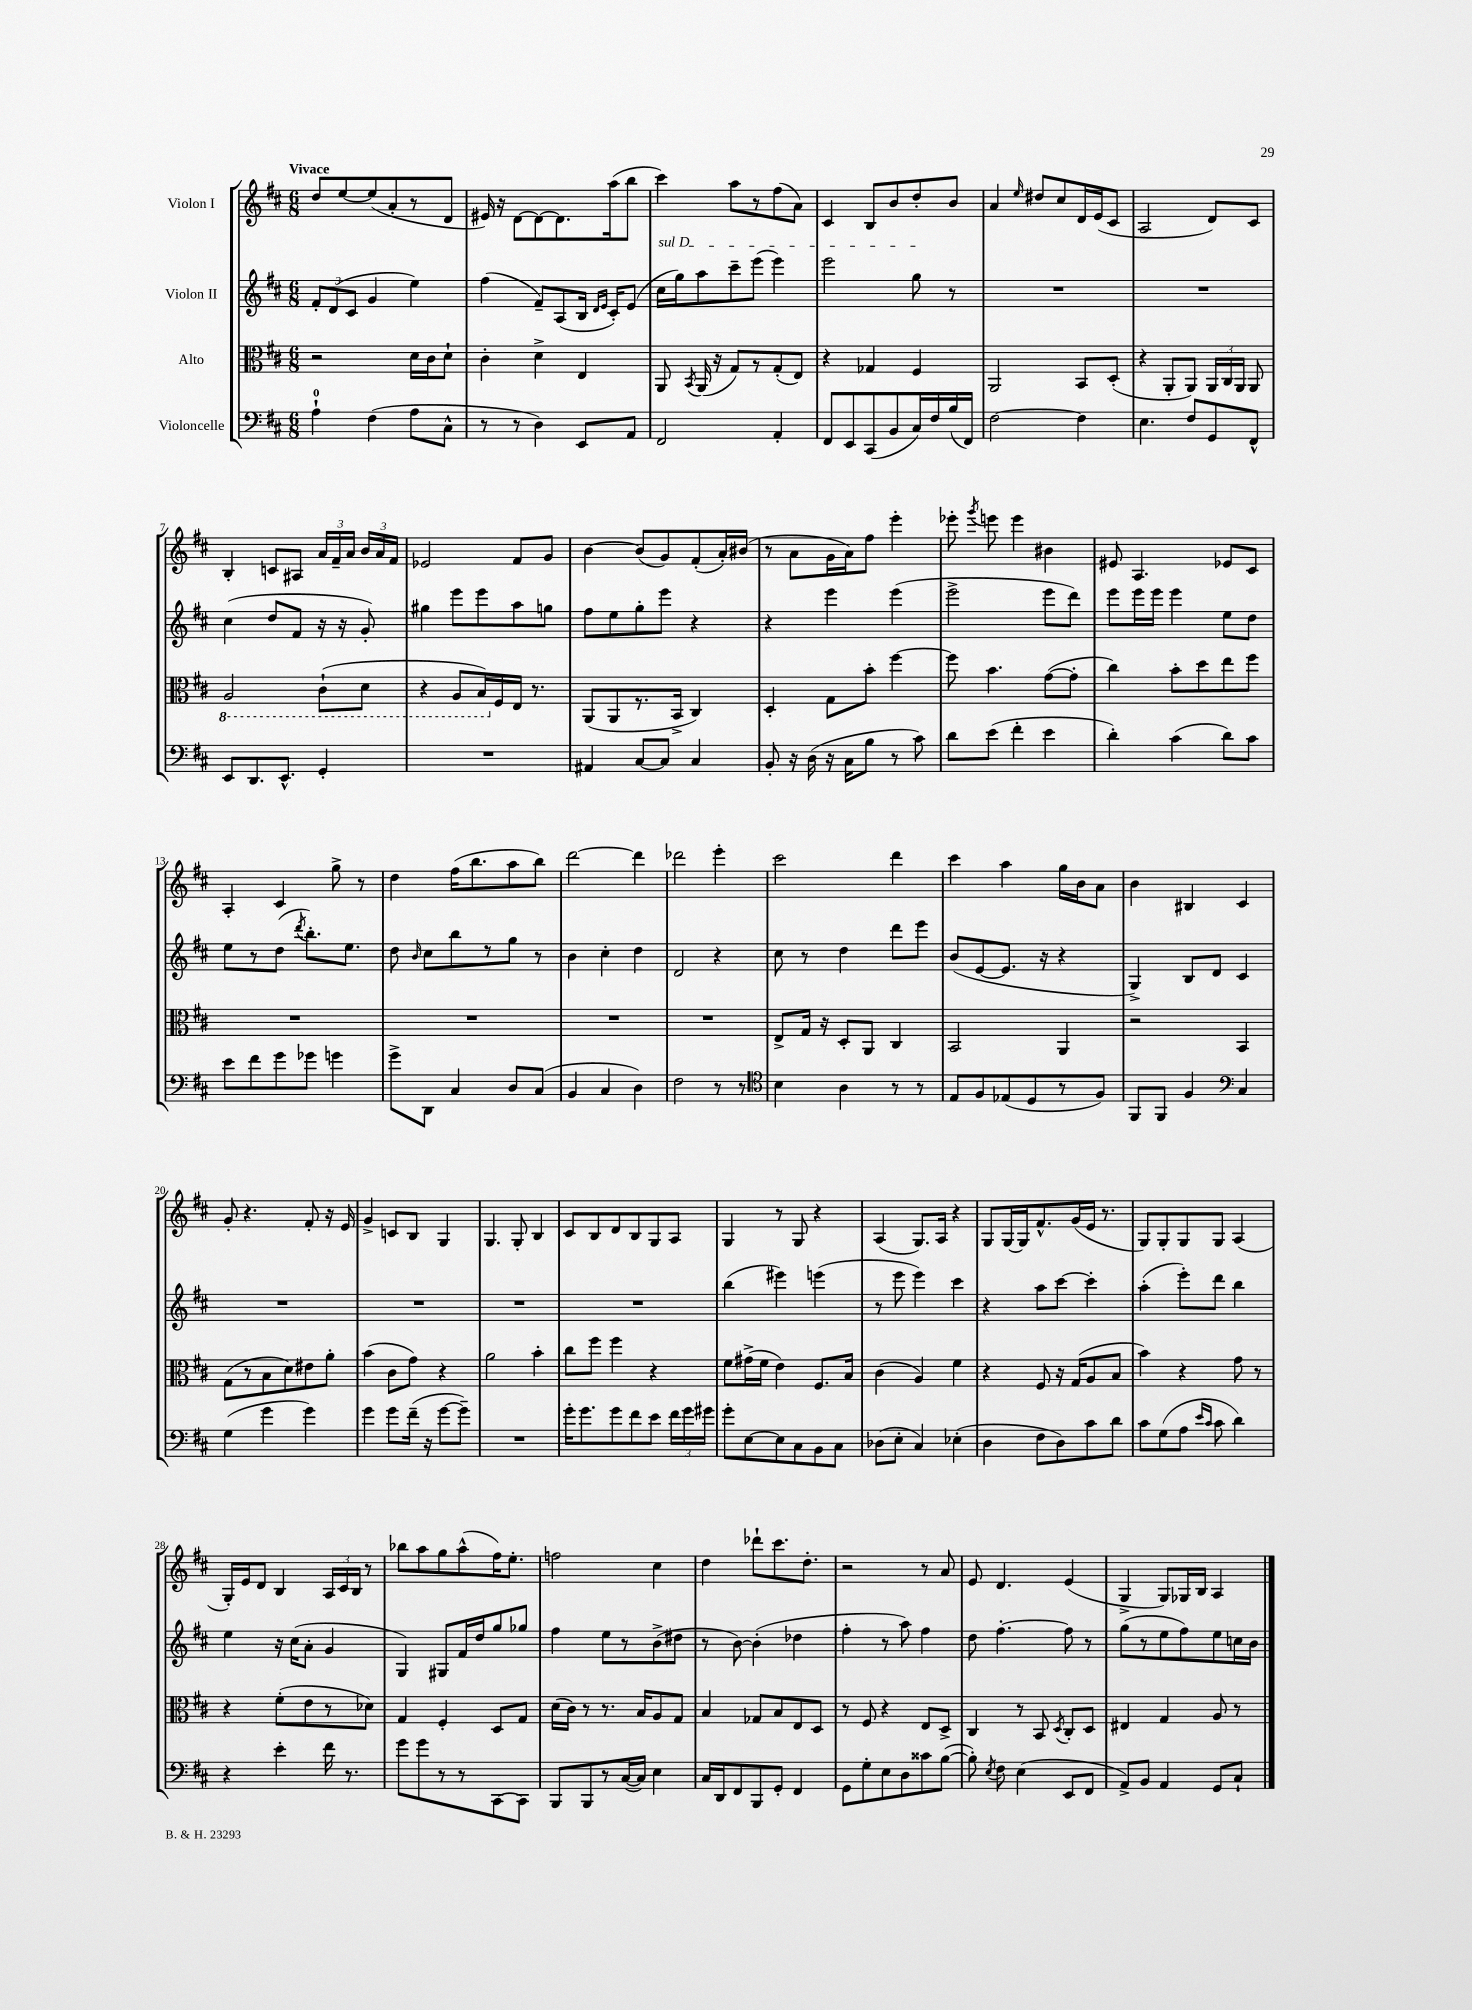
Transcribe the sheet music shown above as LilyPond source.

<<
\new StaffGroup <<
\new Staff = "s0" \with { instrumentName = "Violon I" } {
    \clef treble \key d \major \numericTimeSignature \time 6/8 \tempo "Vivace"
    \autoBeamOff d''8[ e''8~ e''8( a'8-. r8 d'8] |
    eis'16) r16 d'8[~ d'8~ d'8. a''16( b''8] |
    cis'''4) a''8[ r8 fis''8( a'8]) |
    cis'4 b8[ b'8 d''8-. b'8] |
    a'4 \grace { e''16 } dis''8[ cis''8 d'16 e'16( cis'8] |
    a2 d'8[) cis'8] |
    b4-. c'8[ ais8] \tuplet 3/2 { a'16[ fis'16-- a'16] } \tuplet 3/2 { b'16[ a'16 fis'16] } |
    ees'2 fis'8[ g'8] |
    b'4~ b'8[( g'8) fis'8-.( a'16-.) bis'16]( |
    r8 a'8[ g'16 a'16) fis''8] e'''4-. |
    ees'''8-. \acciaccatura { g'''8 } e'''8 e'''4 bis'4 |
    eis'8 a4. ees'8[ cis'8] |
    a4-. cis'4 g''8-> r8 |
    d''4 fis''16[( b''8. a''8 b''8]) |
    d'''2~ d'''4 |
    des'''2 e'''4-. |
    cis'''2 d'''4 |
    cis'''4 a''4 g''16[ b'16 a'8] |
    b'4 bis4 cis'4 |
    g'8-. r4. fis'8-. r16 e'16 |
    g'4-> c'8[ b8] g4 |
    g4. g8-. b4 |
    cis'8[ b8 d'8 b8 g8 a8] |
    g4 r8 g8 r4 |
    a4( g8.[) a16] r4 |
    g8[ g16~ g16 fis'8.-^ g'16( e'16] r8. |
    g8[) g8-. g8 g8] a4( |
    g16[-.) e'16 d'8] b4 \tuplet 3/2 { a16[ cis'16 b16] } r8 |
    bes''8[ a''8 g''8 a''8-^( fis''16) e''8.]-. |
    f''2 cis''4 |
    d''4 des'''8[-! cis'''8. d''8.]-. |
    r2 r8 a'8 |
    e'8 d'4. e'4( |
    g4-> g8[) ges16 b16] a4 \bar "|." |
}
\new Staff = "s1" \with { instrumentName = "Violon II" } {
    \clef treble \key d \major \numericTimeSignature \time 6/8
    \autoBeamOff \tuplet 3/2 { fis'8[-. d'8( cis'8] } g'4 e''4) |
    fis''4( fis'8[--) a8( b16] \grace { d'16[ e'16] } cis'16[-.) e'8]( |
    \once \override TextSpanner.bound-details.left.text = \markup { \italic "sul D" } cis''16[\startTextSpan g''16) a''8 cis'''8-- e'''8]( e'''4) |
    e'''2 g''8\stopTextSpan r8 |
    R2. |
    R2. |
    cis''4( d''8[ fis'8] r16 r16 g'8-.) |
    gis''4 e'''8[ e'''8 a''8 g''8] |
    fis''8[ e''8 g''8-. e'''8] r4 |
    r4 e'''4 e'''4( |
    e'''2-> e'''8[ d'''8]) |
    e'''8[ e'''16 e'''16] e'''4 e''8[ d''8] |
    e''8[ r8 d''8]( \acciaccatura { d'''8 } b''8.[-.) e''8.] |
    d''8 \grace { b'16 } cis''8[ b''8 r8 g''8] r8 |
    b'4 cis''4-. d''4 |
    d'2 r4 |
    cis''8 r8 d''4 d'''8[ e'''8] |
    b'8[( e'8~ e'8.] r16 r4 |
    g4->) b8[ d'8] cis'4 |
    R2. |
    R2. |
    R2. |
    R2. |
    b''4( eis'''4) e'''4( |
    r8 e'''8 e'''4) cis'''4 |
    r4 a''8[ cis'''8]~ cis'''4-. |
    a''4-.( e'''8[-.) d'''8] b''4 |
    e''4 r16 cis''16[( a'8]-. g'4 |
    g4) gis8[ fis'16 d''16 g''8 ges''8] |
    fis''4 e''8[ r8 b'8->( dis''8] |
    r8 b'8~) b'4-.( des''4 |
    fis''4-. r8 a''8) fis''4 |
    d''8 fis''4.~-. fis''8 r8 |
    g''8[( r8 e''8 fis''8) e''8 c''16 b'16] \bar "|." |
}
\new Staff = "s2" \with { instrumentName = "Alto" } {
    \clef alto \key d \major \numericTimeSignature \time 6/8
    \autoBeamOff r2 d'16[ cis'16 d'8]-! |
    cis'4-. d'4-> e4 |
    a,8 \acciaccatura { b,8 } a,16( r16 g8[) r8 g8-.( e8]) |
    r4 ges4 fis4 |
    a,2 b,8[ d8]-.( |
    r4 a,8[-. a,8]) \tuplet 3/2 { a,16[ cis16 a,16] } a,8 |
    \ottava #-1 a,2 cis8[-!( d8] |
    r4 a,8[ b,16) \ottava #0 fis16 e16] r8. |
    a,8[( a,8 r8. b,16]-> cis4) |
    d4-. g8[ b'8]-. fis''4~ |
    fis''8 b'4. g'8[~( g'8]-. |
    cis''4) b'8[-. d''8 e''8 fis''8] |
    R2. |
    R2. |
    R2. |
    R2. |
    e8[-> g16] r16 d8[-. a,8] cis4 |
    b,2 a,4 |
    r2 b,4 |
    g8[( r8 b8 d'8) eis'8 a'8]-. |
    b'4( cis'8[ g'8]) r4 |
    a'2 b'4-. |
    cis''8[ fis''8] fis''4 r4 |
    fis'8[ gis'16->( fis'16] e'4) fis8.[ b16] |
    cis'4( a4) fis'4 |
    r4 fis8 r16 g16[( a8 b8] |
    b'4) r4 g'8 r8 |
    r4 fis'8[-.( e'8 r8 des'8]) |
    g4 fis4-. d8[ g8] |
    d'16[( cis'16]) r8 r8. b16[ a8 g8] |
    b4 ges8[ b8 e8 d8] |
    r8 fis8 r4 e8[ d8]-> |
    cis4 r8 b,8 \acciaccatura { d8 } cis8[-. d8] |
    eis4 g4 a8 r8 \bar "|." |
}
\new Staff = "s3" \with { instrumentName = "Violoncelle" } {
    \clef bass \key d \major \numericTimeSignature \time 6/8
    \autoBeamOff a4-0-! fis4( a8[ cis8]-^ |
    r8 r8 d4) e,8[ a,8] |
    fis,2 a,4-. |
    fis,8[ e,8 cis,8( b,8 cis16) fis16 b16( fis,16]) |
    fis2~ fis4 |
    e4. fis8[ g,8 fis,8]-^ |
    e,8[ d,8. e,8.]-^ g,4-. |
    R2. |
    ais,4 cis8[~ cis8] cis4 |
    b,8-. r16 d16( r16 cis16[ b8] r8 cis'8) |
    d'8[ e'8]( fis'4-. e'4 |
    d'4-.) cis'4( d'8[) cis'8] |
    e'8[ fis'8 g'8 ges'8] g'4 |
    g'8[-> d,8] cis4 d8[ cis8]( |
    b,4 cis4 d4) |
    fis2 r8 r8 |
    \clef tenor b4 a4 r8 r8 |
    e8[ fis8 ees8( d8 r8 fis8]) |
    fis,8[ fis,8] fis4 \clef bass cis4 |
    g4( g'4 g'4) |
    g'4 g'8[ fis'16]--( r16 g'8[~ g'8]--) |
    R2. |
    g'16[-. g'8. g'8 fis'8 e'8] \tuplet 3/2 { fis'16[ g'16 gis'16] } |
    g'8[-. e8~ e8 cis8 b,8 cis8] |
    des8[( e8]-. cis4) ees4-.( |
    d4 fis8[ d8) cis'8 d'8] |
    cis'8[ g8( a8] \grace { e'16[ cis'16] } cis'8 d'4) |
    r4 e'4-. fis'16 r8. |
    g'8[ g'8 r8 r8 cis,8~ cis,8] |
    b,,8[ b,,8 r8 cis16~( cis16]) e4 |
    cis16[ d,16 fis,8 b,,8 g,8]-. fis,4 |
    g,8[ g8-. e8 d8 cisis'8 b8]~( |
    b8-.) \acciaccatura { e8 } fis8 e4( e,8[ fis,8] |
    a,8[->) b,8] a,4 g,8[ cis8]-! \bar "|." |
}
>>
>>
